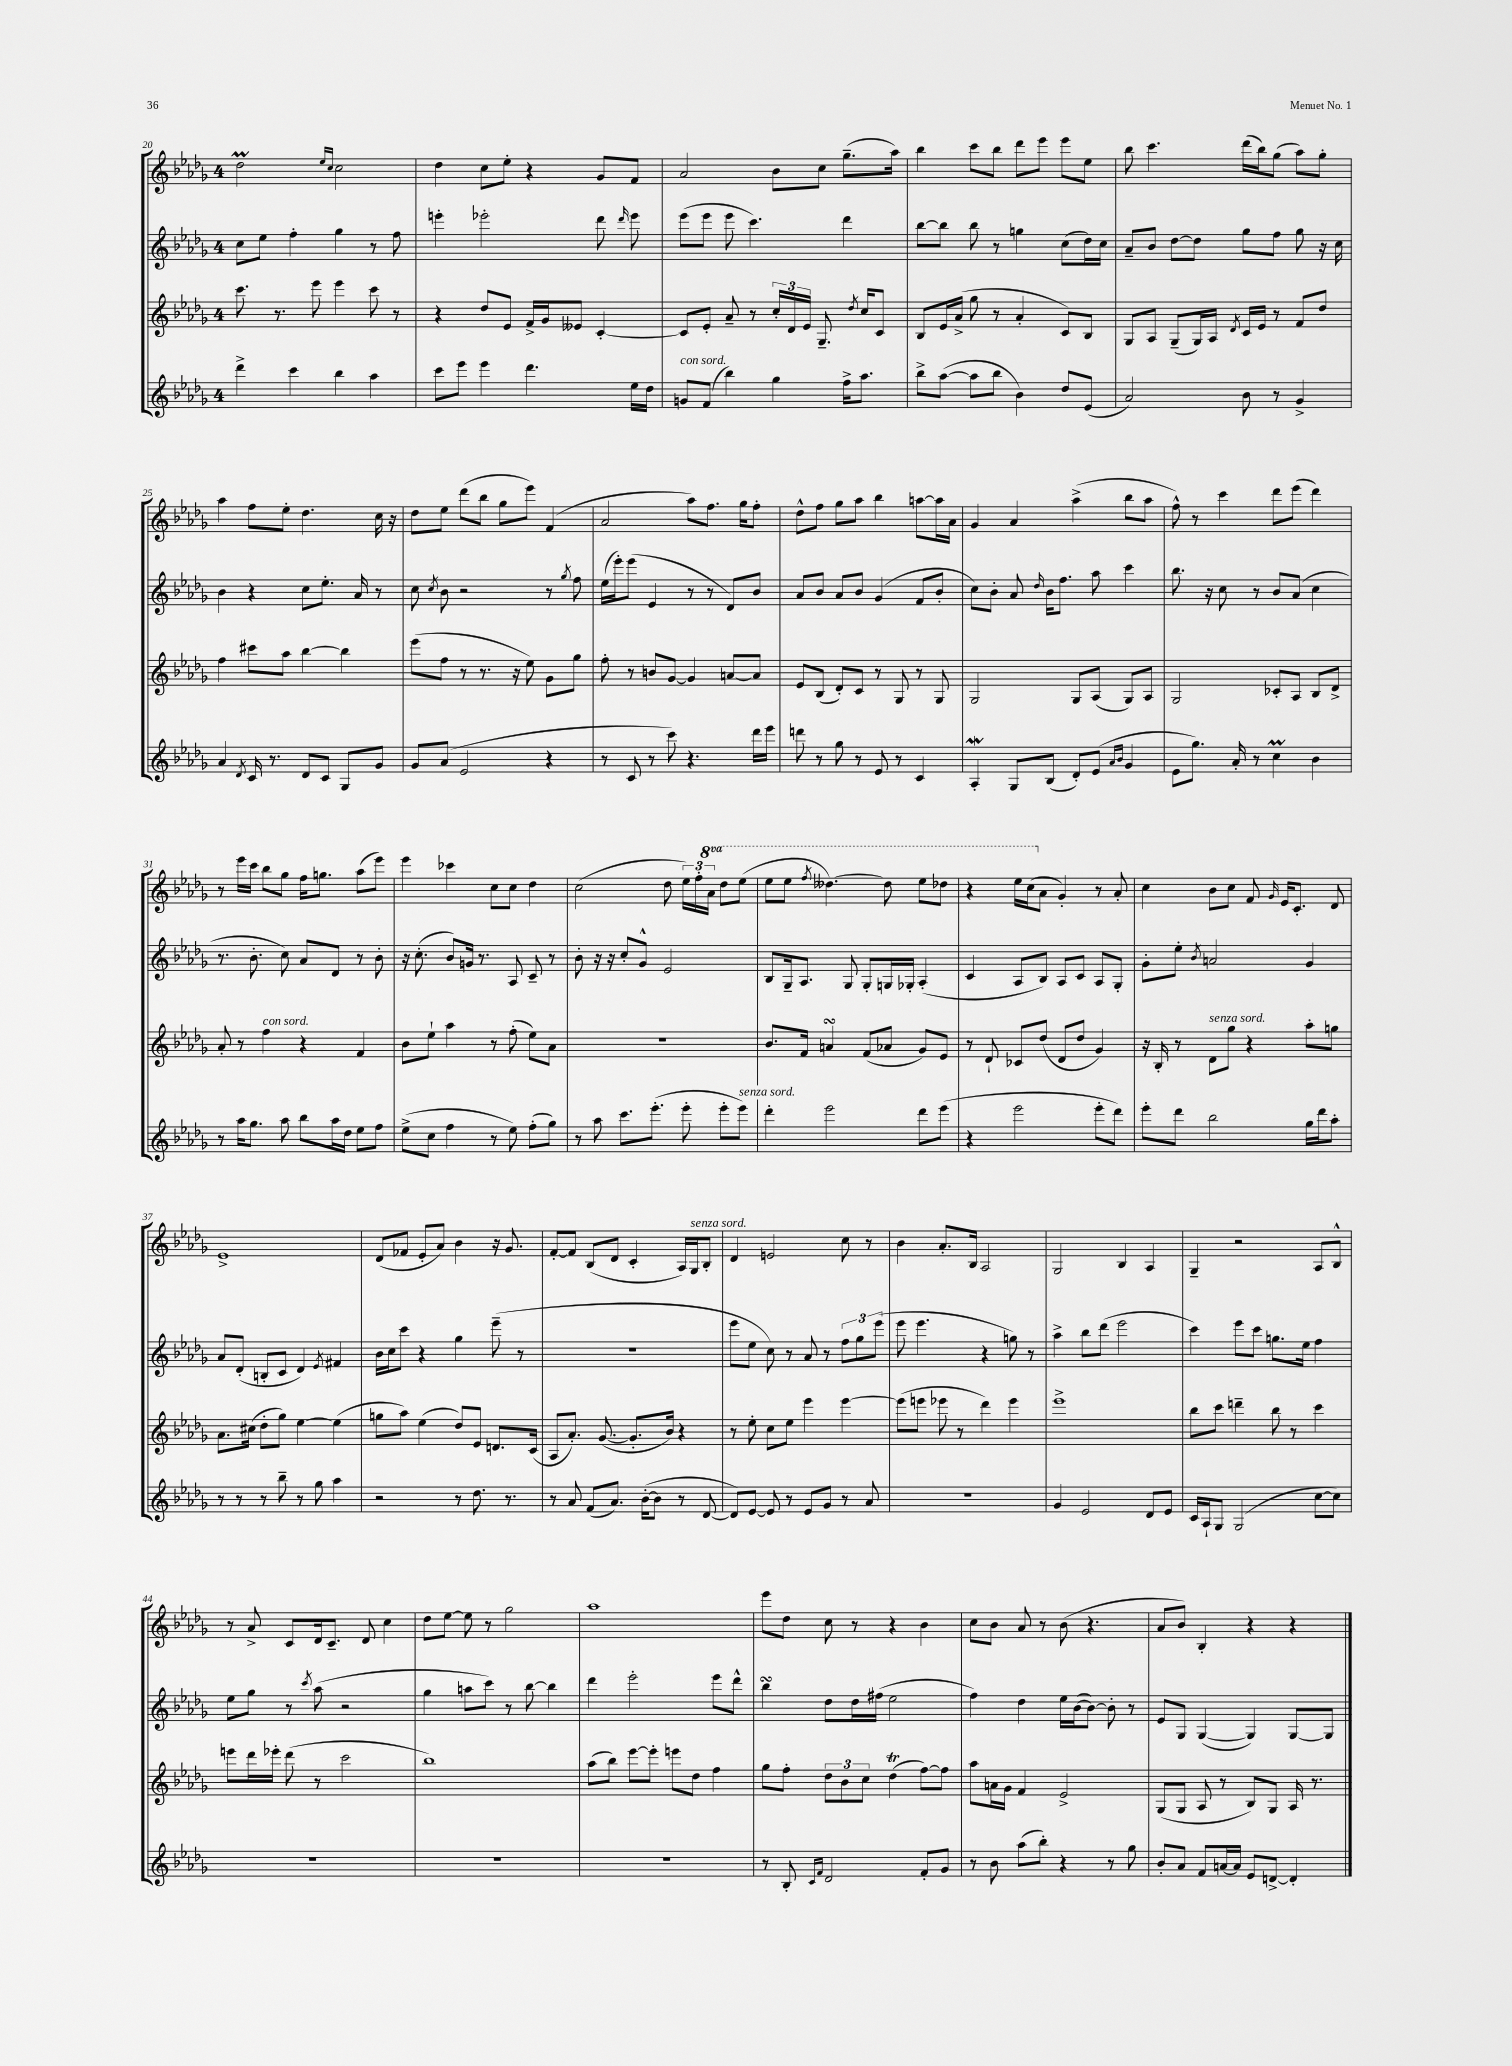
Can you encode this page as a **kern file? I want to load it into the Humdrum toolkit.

**kern	**kern	**kern	**kern
*staff4	*staff3	*staff2	*staff1
*clefG2	*clefG2	*clefG2	*clefG2
*k[b-e-a-d-g-]	*k[b-e-a-d-g-]	*k[b-e-a-d-g-]	*k[b-e-a-d-g-]
*M4/4	*M4/4	*M4/4	*M4/4
4ddd-^	8.ccc	8cc	2dd-
.	.	8ee-	.
.	8.r	.	.
4ccc	.	4ff'	.
.	8eee-	.	.
.	.	.	16qqee-
.	.	.	16qqcc
4bb-	4eee-	4gg-	2cc
4aa-	8ccc	8r	.
.	8r	8ff	.
=	=	=	=
8ccc	4r	4eee'	4dd-
8eee-	.	.	.
4eee-	8dd-	2eee-'	8cc
.	8e-	.	8ee-'
4.ddd-	16f^	.	4r
.	16g-	.	.
.	8e--	.	.
.	[4c'	8ddd-	8g-
.	.	16qqddd-	.
16ee-	.	8eee-	8f
16dd-	.	.	.
=	=	=	=
8g	8c]	(8eee-	2a-
(8f	8e-'	8eee-	.
4bb-)	8a-~	8eee-	.
.	8r	4.ccc)	.
4gg-	24cc'	.	8b-
.	24d-	.	.
.	24e-	.	.
.	8.G-~	.	8cc
16ff^	.	4ddd-	(8.gg-~
.	8qdd-	.	.
8.aa-	16cc	.	.
.	8c	.	.
.	.	.	16aa-)
=	=	=	=
8bb-^	8B-	[8bb-	4bb-
([8aa-	16e-	8bb-]	.
.	(16a-^	.	.
8aa-]	8gg-	8bb-	8ccc
8bb-	8r	8r	8bb-
4b-)	4a-'	4gg	8ddd-
.	.	.	8eee-
8dd-	8c)	(8cc	8eee-
(8e-	8B-	16dd-)	8ee-
.	.	16cc	.
=	=	=	=
2a-)	8G-	8a-~	8bb-
.	8A-	8b-	4.ccc
.	(8G-~	[8dd-	.
.	16G-)	8dd-]	.
.	16A-	.	.
.	8qd-	.	.
8b-	16c	8gg-	(16ddd-
.	16e-	.	16bb-)
8r	8r	8ff	(8gg-
4g-^	8f	8gg-	8aa-)
.	8dd-	16r	8gg-'
.	.	16cc	.
=	=	=	=
4a-	4ff	4b-	4aa-
8qd-	.	.	.
16c	8ccc#	4r	8ff
8.r	.	.	.
.	8aa-	.	8ee-'
8d-	[4bb-	8cc	4.dd-
8c	.	8.ee-'	.
8G-	4bb-]	.	.
.	.	16a-	.
8g-	.	8r	16cc
.	.	.	16r
=	=	=	=
8g-	(8eee-	8cc	8dd-
.	.	8qcc	.
(8a-	8ff	8b-	8ee-
2e-	8r	2r	(8ddd-
.	8.r	.	8bb-
.	.	.	8gg-
.	16r	.	.
.	8ee-)	.	8eee-)
4r	8g-	8r	(4f
.	.	8qgg-	.
.	8gg-	8ff	.
=	=	=	=
8r	8ff'	(16ee-	2a-
.	.	16eee-')	.
8c	8r	(8eee-	.
8r	8b	4e-	.
8ccc)	[8g-	.	.
4.r	4g-]	8r	8aa-)
.	.	8r	8.ff
.	[8a	8d-)	.
.	.	.	16gg-
16ddd-	8a]	8b-	8ff'
16eee-	.	.	.
=	=	=	=
8ddd	8e-	8a-	8dd-^^
8r	(8B-	8b-	8ff
8gg-	8d-')	8a-	8gg-
8r	8c	8b-	8aa-
8e-	8r	(4g-	4bb-
8r	8G-	.	.
4c	8r	8f	[8aa
.	8G-	8b-'	16aa]
.	.	.	16a-
=	=	=	=
4A-'	2G-	8cc)	4g-
.	.	8b-'	.
8G-	.	8a-	4a-
.	.	16qqdd-	.
(8B-	.	16b-	.
.	.	8.ff	.
8d-')	8G-	.	(4aa-^
(8e-	(8A-	8aa-	.
16qqa-	.	.	.
16qqb-	.	.	.
4g-	8G-)	4ccc	8bb-
.	8A-	.	8aa-
=	=	=	=
8e-	2G-	8.bb-	8ff^^)
8.gg-)	.	.	8r
.	.	16r	.
.	.	8cc	4ccc
16a-'	.	.	.
8r	.	8r	.
4cc	8c-'	8b-	8ddd-
.	8A-	(8a-	(8eee-
4b-	8B-	4cc	4ddd-)
.	8d-^	.	.
=	=	=	=
8r	8a-'	8.r	8r
16aa-	8r	.	16eee-
8.gg-	.	8.b-'	16ccc
.	4ff	.	8bb-
8aa-	.	8cc)	8gg-
8bb-	4r	8a-	16ff
.	.	.	8.gg
16aa-	.	8d-	.
16dd-	.	.	.
8ee-	4f	8r	(8aa-
8ff	.	8b-'	8eee-)
=	=	=	=
(8ee-^	8b-	16r	4eee-
.	.	(8.cc'	.
8cc	8ee-`	.	.
4ff	4aa-	8b-)	4ccc-
.	.	16g	.
.	.	8.r	.
8r	8r	.	8cc
8ee-)	(8ff'	8A-	8cc
(8ff'	8ee-)	8c~	4dd-
8gg-)	8a-	8r	.
=	=	=	=
8r	1r	8b-'	(2cc
8aa-	.	16r	.
.	.	16r	.
8.ccc	.	8cc'	.
.	.	8g-^^	.
(8.eee-'	.	.	.
.	.	2e-	8dd-
8eee-'	.	.	24ee-)
.	.	.	24ff'
.	.	.	24aa-
8eee-'	.	.	8ddd-
8eee-)	.	.	(8eee-
=	=	=	=
4ddd-'	8.b-	8B-	8eee-
.	.	16G-~	8eee-
.	16f	8.A-	.
.	.	.	8qfff
2eee-	4a	.	[4.ddd--)
.	.	8G-	.
.	(8f	8G-'	.
.	8a-	16G	8ddd--]
.	.	16G-'	.
8ddd-	8g-)	(4A-'	8eee-
(8eee-	8e-	.	8ddd-
=	=	=	=
4r	8r	4c	4r
.	8d-`	.	.
2eee-	8c-	8A-	16eee-
.	.	.	(16ccc
.	(8dd-	8B-)	8a-
.	8d-	8A-	4g-')
.	8dd-	8c	.
8eee-'	4g-)	8A-	8r
8ddd-)	.	8G-'	8a-'
=	=	=	=
8eee-'	16r	8g-'	4cc
.	16B-'	.	.
8ddd-	8r	8ee-'	.
.	.	8qb-	.
2bb-	8d-	2a	8b-
.	8gg-	.	8cc
.	4r	.	8f
.	.	.	16qqg-
.	.	.	16e-
.	.	.	8.c'
16gg-	8aa-'	4g-	.
16ddd-	.	.	.
8aa-'	8gg	.	8d-
=	=	=	=
8r	8.a-	8a-	1e-^
8r	.	(8d-'	.
.	(16cc#	.	.
8r	8dd-'	8B'	.
8bb-~	8gg-)	8c	.
8r	[4ee-	4d-)	.
8gg-	.	.	.
.	.	8qe-	.
4aa-	(4ee-]	4f#	.
=	=	=	=
2r	8gg	16b-	(8d-
.	.	16cc	.
.	8aa-)	8ccc	8f-
.	(4ee-	4r	8e-'
.	.	.	8a-)
8r	8dd-)	4gg-	4b-
8.dd-	8e-	.	.
.	8.d	(8eee-~	16r
8.r	.	.	8.g-
.	.	8r	.
.	(16c	.	.
=	=	=	=
8r	8A-	1r	[8f'
8a-	8.a-')	.	8f]
(8f	.	.	(8B-
.	([8.g-	.	.
8.a-)	.	.	8d-
.	8.g-']	.	4c'
([16b-'	.	.	.
8b-]	.	.	.
.	16b-)	.	.
8r	4r	.	16A-)
.	.	.	16G-
[8d-	.	.	8B-'
=	=	=	=
8d-])	8r	8eee-	4d-
[8e-	8ee-'	8ee-	.
8e-]	8cc	8cc)	2e
8r	8ee-	8r	.
8e-	4eee-	8a-	.
8g-	.	8r	.
8r	[4eee-	12ff	8cc
.	.	12gg-	.
8a-	.	.	8r
.	.	(12eee-	.
=	=	=	=
1r	(8eee-]	8eee-	4b-
.	8eee	4.eee-	.
.	8eee-	.	8.a-'
.	8r	.	.
.	.	.	16B-
.	4ddd-)	4r	2A-
.	4eee-	8gg)	.
.	.	8r	.
=	=	=	=
4g-	1eee-^	4aa-^	2G-
2e-	.	8bb-	.
.	.	(8ddd-	.
.	.	2eee-	4B-
8d-	.	.	4A-
8e-	.	.	.
=	=	=	=
16c	8bb-	4ccc)	4G-~
16A-`	.	.	.
8G-	8ccc	.	.
(2G-	4ddd~	8eee-	2r
.	.	8ccc	.
.	8bb-	8.gg	.
.	8r	.	.
.	.	16ee-	.
[8cc	4ccc	4ff	8A-
8cc])	.	.	8B-^^
=	=	=	=
1r	8eee	8ee-	8r
.	16ddd-	8gg-	8a-^
.	16eee-'	.	.
.	(8ddd-	8r	8c
.	.	8qccc	.
.	8r	(8aa-	16d-
.	.	.	8.c~
.	2ccc	2r	.
.	.	.	8d-
.	.	.	4cc
=	=	=	=
1r	1bb-)	4gg-	8dd-
.	.	.	[8ee-
.	.	8aa	8ee-]
.	.	8ccc)	8r
.	.	8r	2gg-
.	.	[8bb-	.
.	.	4bb-]	.
=	=	=	=
1r	(8aa-	4ddd-	1aa-
.	8bb-)	.	.
.	[8eee-	2eee-'	.
.	8eee-']	.	.
.	8eee	.	.
.	8dd-	.	.
.	4ff	8eee-	.
.	.	8ddd-^^	.
=	=	=	=
8r	8gg-	4bb-	8eee-
8B-'	8ff'	.	8dd-
16qqc	.	.	.
16qqf	.	.	.
2d-	12dd-	8dd-	8cc
.	12b-	.	.
.	.	16dd-	8r
.	12cc	.	.
.	.	(16ff#	.
.	(4dd-	2ee-	4r
8f'	[8ff)	.	4b-
8g-	8ff]	.	.
=	=	=	=
8r	8aa-	4ff)	8cc
8b-	16a	.	8b-
.	16g-	.	.
(8aa-	4f	4dd-	8a-
8bb-')	.	.	8r
4r	2e-^	16ee-	(8b-
.	.	([16b-	.
.	.	8b-_)	4.r
8r	.	8b-']	.
8gg-	.	8r	.
=	=	=	=
8b-'	(8G-	8e-	8a-
8a-	8G-	8G-	8b-)
8f	8A-	([4G-	4B-'
[16a	8r	.	.
16a]	.	.	.
8e-	8B-)	4G-])	4r
[8d^	8G-	.	.
4d']	16A-	[8G-	4r
.	8.r	.	.
.	.	8G-]	.
==	==	==	==
*-	*-	*-	*-
